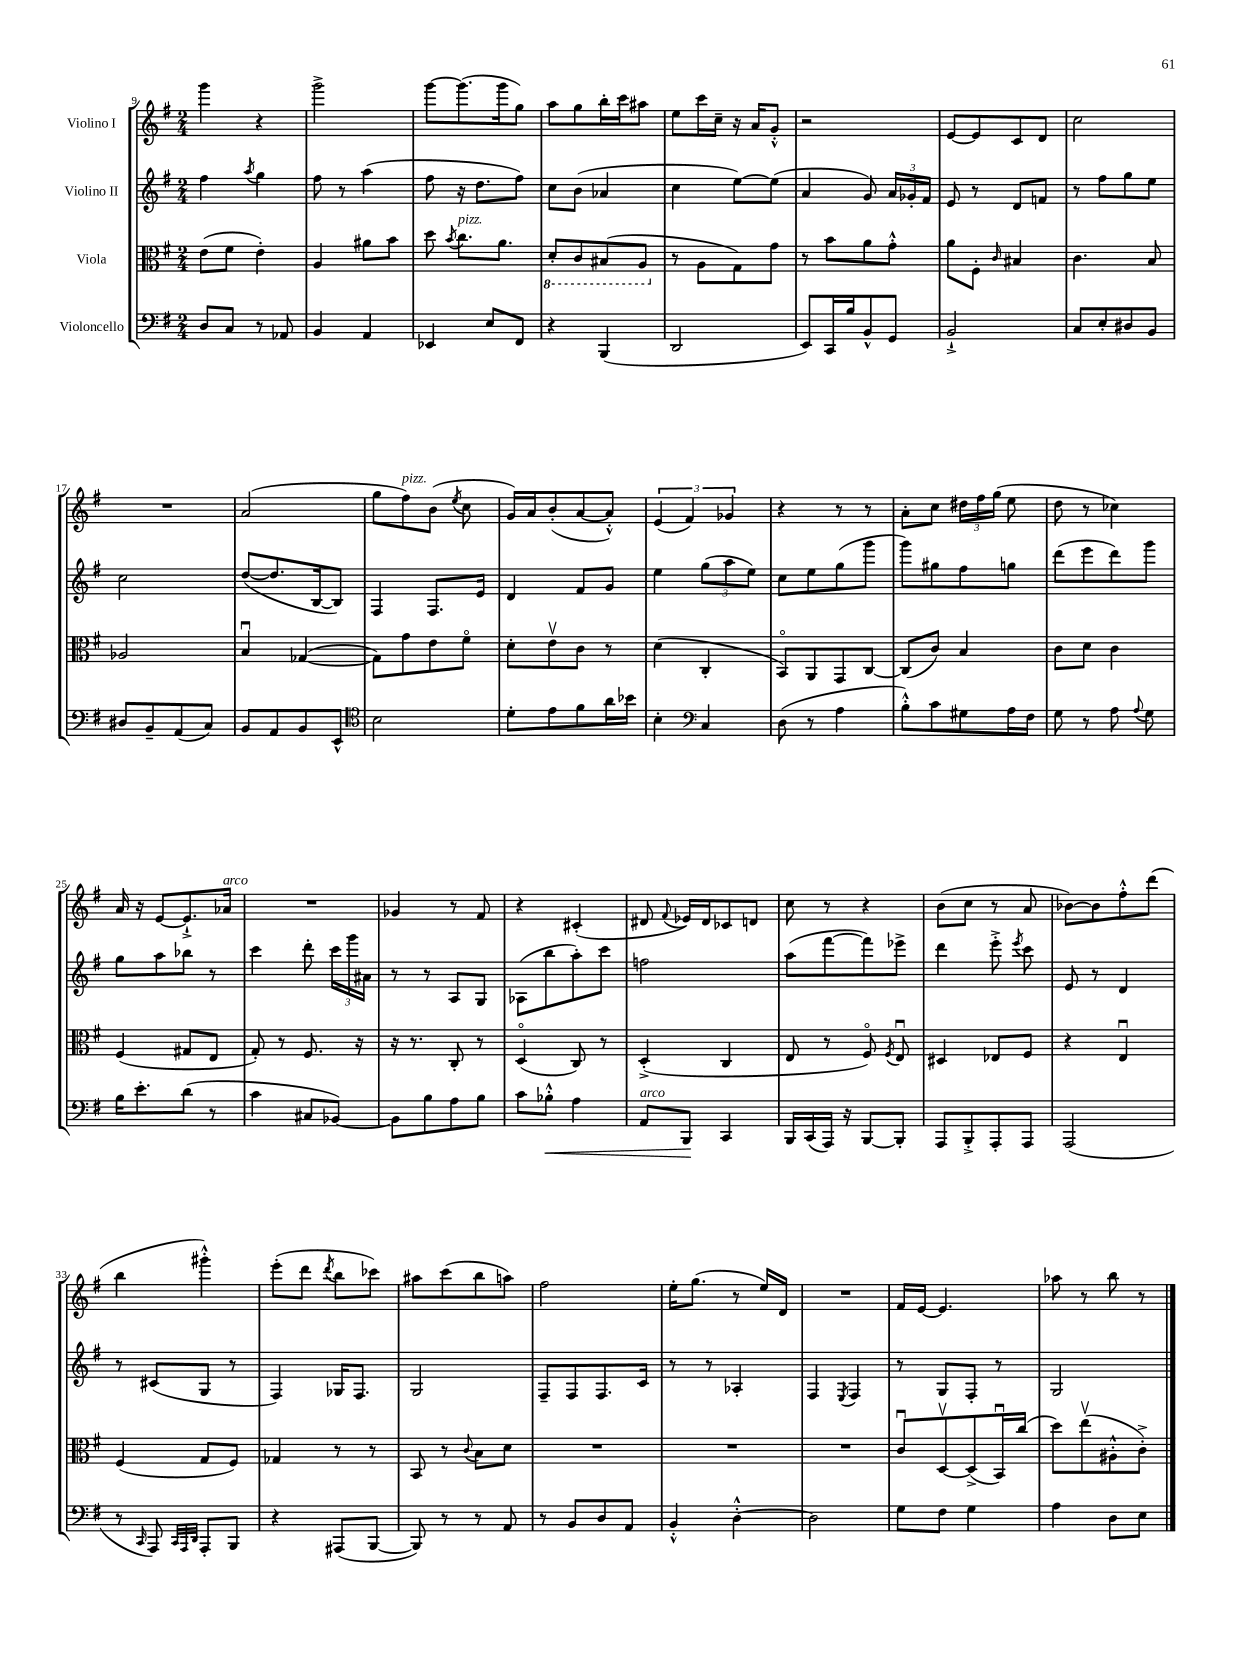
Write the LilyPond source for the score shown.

<<
\new StaffGroup <<
\new Staff = "s0" \with { instrumentName = "Violino I" } {
    \clef treble \key g \major \numericTimeSignature \time 2/4
    \autoBeamOff g'''4 r4 |
    g'''2-> |
    g'''8[~ g'''8.( g'''16 g''8]) |
    a''8[ g''8 b''16-. c'''16 ais''8] |
    e''8[ c'''16 c''16]-- r16 a'16[ g'8]-.-^ |
    r2 |
    e'8[~ e'8 c'8 d'8] |
    c''2 |
    R2 |
    a'2( |
    g''8[ fis''8^\markup { \italic "pizz." }) b'8]( \acciaccatura { e''8 } c''8 |
    g'16[) a'16 b'8-.( a'8~ a'8]-.-^) |
    \tuplet 3/2 { e'4( fis'4) ges'4 } |
    r4 r8 r8 |
    a'8[-. c''8] \tuplet 3/2 { dis''16[ fis''16 g''16]( } e''8 |
    d''8 r8 ces''4) |
    a'16 r16 e'8[~ e'8.-!-> aes'16]^\markup { \italic "arco" } |
    R2 |
    ges'4 r8 fis'8 |
    r4 cis'4-.( |
    dis'8 \appoggiatura { fis'8 } ees'16[) dis'16 ces'8 d'8] |
    c''8 r8 r4 |
    b'8[( c''8] r8 a'8 |
    bes'8[~) bes'8 fis''8-.-^ d'''8]( |
    b''4 gis'''4-.-^) |
    e'''8[-.( d'''8] \acciaccatura { d'''8 } b''8[ ces'''8]) |
    ais''8[ c'''8( b''8 a''8]) |
    fis''2 |
    e''16[-. g''8.]( r8 e''16[) d'16] |
    R2 |
    fis'16[ e'16]~ e'4. |
    aes''8 r8 b''8 r8 \bar "|." |
}
\new Staff = "s1" \with { instrumentName = "Violino II" } {
    \clef treble \key g \major \numericTimeSignature \time 2/4
    \autoBeamOff fis''4 \acciaccatura { a''8 } g''4 |
    fis''8 r8 a''4( |
    fis''8 r16 d''8.[ fis''8]) |
    c''8[ b'8]( aes'4 |
    c''4 e''8[~) e''8]( |
    a'4 g'8) \tuplet 3/2 { a'16[ ges'16-. fis'16] } |
    e'8 r8 d'8[ f'8] |
    r8 fis''8[ g''8 e''8] |
    c''2 |
    d''8[~( d''8. b16~ b8]) |
    fis4 fis8.[ e'16] |
    d'4 fis'8[ g'8] |
    e''4 \tuplet 3/2 { g''8[( a''8 e''8]) } |
    c''8[ e''8 g''8( g'''8] |
    g'''8[) gis''8 fis''8 g''8] |
    d'''8[( e'''8 d'''8) g'''8] |
    g''8[ a''8 bes''8] r8 |
    c'''4 d'''8-. \tuplet 3/2 { c'''16[ g'''16 ais'16] } |
    r8 r8 a8[ g8] |
    aes8[( b''8 a''8-.) c'''8] |
    f''2 |
    a''8[( fis'''8~ fis'''8) ees'''8]-> |
    d'''4 e'''8-.-> \acciaccatura { e'''8 } c'''8 |
    e'8 r8 d'4 |
    r8 cis'8[( g8] r8 |
    fis4) ges16[ fis8.] |
    g2 |
    fis8[-- fis8 fis8. c'16] |
    r8 r8 aes4-. |
    fis4 \acciaccatura { e8 } fis4 |
    r8 g8[ fis8]-. r8 |
    g2 \bar "|." |
}
\new Staff = "s2" \with { instrumentName = "Viola" } {
    \clef alto \key g \major \numericTimeSignature \time 2/4
    \autoBeamOff e'8[( fis'8] e'4-.) |
    a4 ais'8[ b'8] |
    d''8 \acciaccatura { b'8 } c''8.[^\markup { \italic "pizz." } a'8.] |
    \ottava #-1 d8[-. c8 bis,8( a,8] \ottava #0 |
    r8 a8[ g8) g'8] |
    r8 b'8[ a'8 g'8]-.-^ |
    a'8[ fis8]-. \grace { c'16 } bis4 |
    c'4. b8 |
    aes2 |
    b4\downbow ges4~( |
    ges8[) g'8 e'8 fis'8]\flageolet |
    d'8[-. e'8\upbow c'8] r8 |
    d'4( c4-. |
    b,8[\flageolet) a,8 g,8 c8]~ |
    c8[( c'8]) b4 |
    c'8[ d'8] c'4 |
    fis4( gis8[ e8] |
    g8-.) r8 fis8. r16 |
    r16 r8. c8-. r8 |
    d4\flageolet( c8) r8 |
    d4-.->( c4 |
    e8 r8 fis8\flageolet) \acciaccatura { fis8 } e8\downbow |
    dis4 ees8[ fis8] |
    r4 e4\downbow |
    fis4( g8[ fis8]) |
    ges4 r8 r8 |
    b,8 r8 \appoggiatura { c'8 } b8[ d'8] |
    R2 |
    R2 |
    R2 |
    c'8[\downbow d8~\upbow d8->( b,16\downbow) c''16]( |
    d''8[) e''8\upbow( ais8-.-^ c'8]-.->) \bar "|." |
}
\new Staff = "s3" \with { instrumentName = "Violoncello" } {
    \clef bass \key g \major \numericTimeSignature \time 2/4
    \autoBeamOff d8[ c8] r8 aes,8 |
    b,4 a,4 |
    ees,4 e8[ fis,8] |
    r4 b,,4( |
    d,2 |
    e,8[) c,16 b16 b,8-^ g,8] |
    b,2-!-> |
    c8[ e8-. dis8 b,8] |
    dis8[ b,8-- a,8( c8]) |
    b,8[ a,8 b,8 e,8]-^ |
    \clef tenor b2 |
    d'8[-. e'8 fis'8 a'16 bes'16] |
    b4-. \clef bass c4 |
    d8( r8 a4 |
    b8[-.-^) c'8 gis8 a16 fis16] |
    g8 r8 a8 \appoggiatura { a8 } g8 |
    b16[ e'8.-. d'8]( r8 |
    c'4 cis8[ bes,8]~) |
    bes,8[ b8 a8 b8] |
    c'8[ bes8]-.-^\< a4 |
    a,8[^\markup { \italic "arco" } b,,8]\! c,4 |
    b,,16[ c,16( a,,16]) r16 b,,8[~ b,,8]-. |
    a,,8[ b,,8-.-> a,,8-. a,,8] |
    a,,2( |
    r8 \grace { c,16 } a,,8) \grace { c,32[ a,,32 d,32] } a,,8[-. b,,8] |
    r4 ais,,8[( b,,8]~ |
    b,,8) r8 r8 a,8 |
    r8 b,8[ d8 a,8] |
    b,4-.-^ d4~-.-^ |
    d2 |
    g8[ fis8] g4 |
    a4 d8[ e8] \bar "|." |
}
>>
>>
\layout { \context { \Score currentBarNumber = #9 } }
